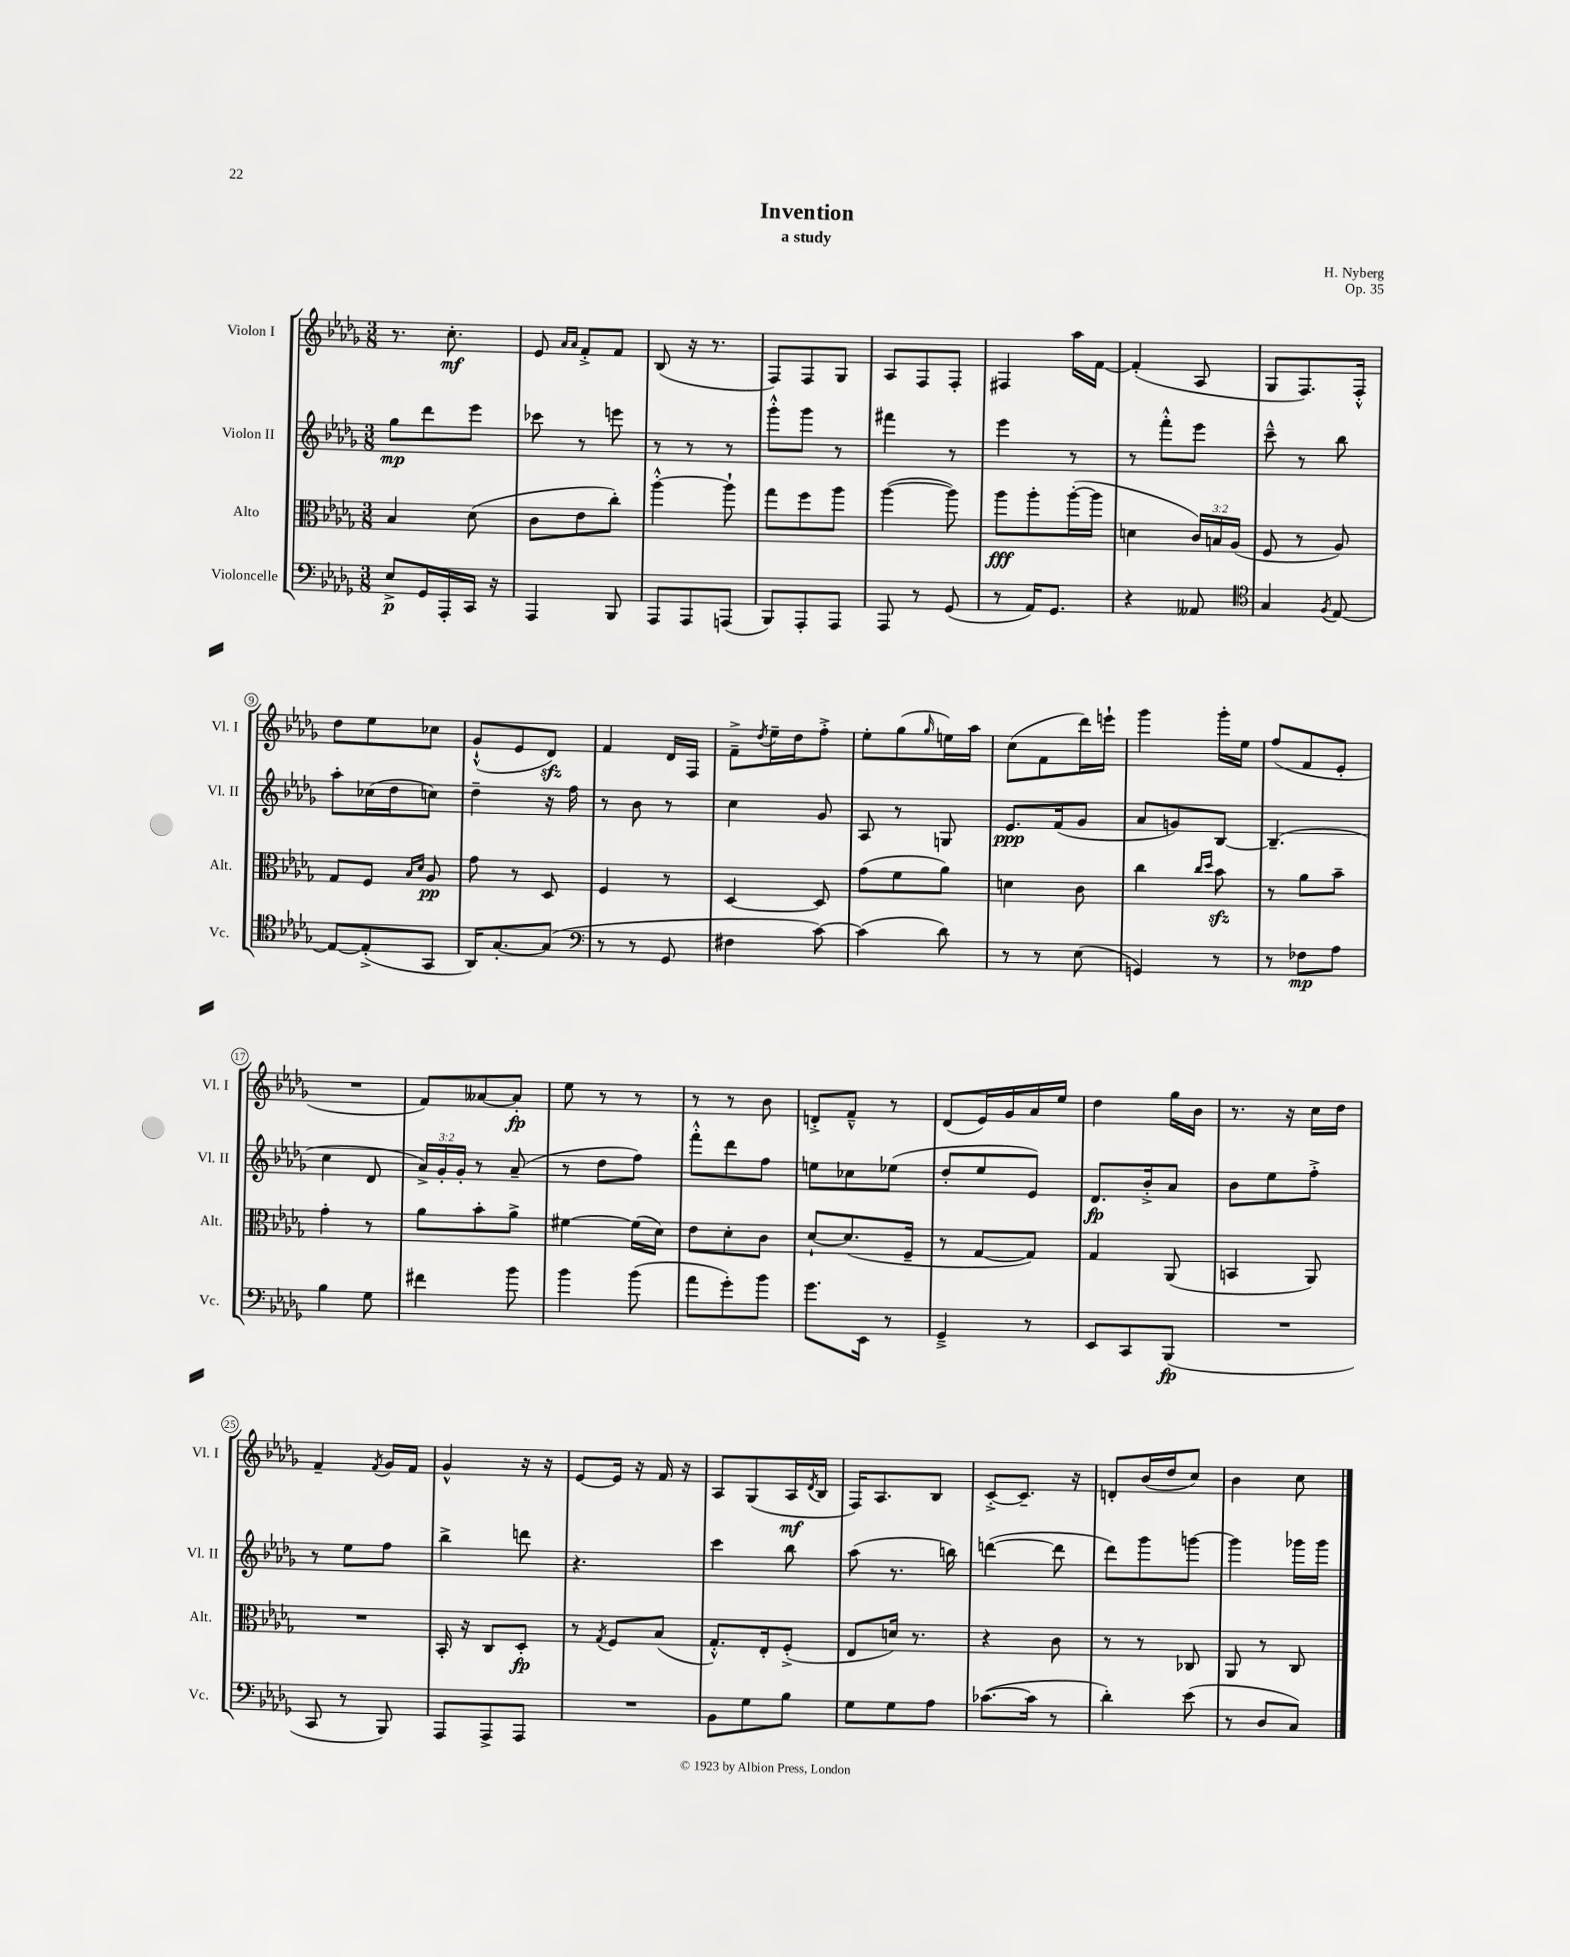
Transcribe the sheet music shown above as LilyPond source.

\header { title = "Invention" composer = "H. Nyberg" subtitle = "a study" opus = "Op. 35" }
<<
\new StaffGroup <<
\new Staff = "s0" \with { instrumentName = "Violon I" shortInstrumentName = "Vl. I" } {
    \clef treble \key des \major \numericTimeSignature \time 3/8
    r8. c''8.-.\mf |
    ees'8 \grace { aes'16 aes'16 } f'8-.-> f'8 |
    bes8( r16 r8. |
    f8) f8 ges8 |
    aes8 f8 f8-. |
    fis4 aes''16 f'16~ |
    f'4-.( aes8 |
    ges8 f8.) f16-.-^ |
    des''8 ees''8 ces''8 |
    ges'8-!-^( ees'8 des'8\sfz) |
    f'4 des'16 f16 |
    f'8---> \acciaccatura { des''8 } ees''16-- des''16 f''8-.-> |
    ees''8-. ges''8( \grace { ges''16 } e''16) aes''16 |
    c''8( f'8 des'''16) e'''16-! |
    ges'''4 ges'''16-. ees''16 |
    f''8( f'8 ees'8-. |
    R4. |
    f'8) aeses'8~ aeses'8-.\fp |
    ees''8 r8 r8 |
    r8 r8 bes'8 |
    d'8-.-> f'8---^ r8 |
    des'8( ees'16) ges'16 aes'16 ees''16 |
    des''4 ges''16 bes'16 |
    r8. r16 c''16 des''16 |
    f'4-- \acciaccatura { f'8 } ges'16 f'16 |
    ges'4-^ r16 r16 |
    ees'8~ ees'16 r16 f'16 r16 |
    aes8 ges8( aes16\mf \acciaccatura { des'8 } bes16 |
    f16) aes8. bes8 |
    c'8~-.-> c'8.-- r16 |
    d'8-. bes'16( des''16 c''8) |
    bes'4 c''8 \bar "|." |
}
\new Staff = "s1" \with { instrumentName = "Violon II" shortInstrumentName = "Vl. II" } {
    \clef treble \key des \major \numericTimeSignature \time 3/8 \override Staff.TupletNumber.text = #tuplet-number::calc-fraction-text
    ges''8\mp des'''8 ees'''8 |
    ces'''8 r8 e'''8 |
    r8 r8 r8 |
    ges'''8-.-^ ges'''8 r8 |
    fis'''4 r8 |
    ees'''4 r8 |
    r8 f'''8-.-^ ees'''8 |
    c'''8---^ r8 bes''8 |
    aes''8-. ces''16( des''16 c''8) |
    des''4-- r16 f''16 |
    r8 bes'8 r8 |
    c''4 ges'8 |
    aes8 r8 g8 |
    ees'8.\ppp f'16( ges'8 |
    aes'8 g'8) bes8~ |
    bes4.--( |
    c''4 des'8 |
    \tuplet 3/2 { aes'16->) ges'16-. ges'16-. } r8 aes'8--( |
    r8 des''8 f''8) |
    f'''8-.-^ des'''8 f''8 |
    e''8 ces''8 ees''8( |
    des''8-. ees''8 ees'8) |
    des'8.\fp bes'16-.-> aes'8 |
    bes'8 ees''8 f''8-.-> |
    r8 ees''8 f''8 |
    bes''4-> d'''8 |
    r4. |
    c'''4 bes''8 |
    aes''8( r8. b''16) |
    d'''4~( d'''8 |
    des'''8) ges'''8 g'''8~ |
    g'''4 ges'''16 ges'''16 \bar "|." |
}
\new Staff = "s2" \with { instrumentName = "Alto" shortInstrumentName = "Alt." } {
    \clef alto \key des \major \numericTimeSignature \time 3/8 \override Staff.TupletNumber.text = #tuplet-number::calc-fraction-text
    bes4 des'8( |
    c'8 ees'8 c''8-.) |
    aes''4~-.-^ aes''8-! |
    ges''8 f''8 aes''8 |
    aes''4~( aes''8) |
    aes''8\fff aes''8-. aes''16~-.( aes''16 |
    d'4 \tuplet 3/2 { c'16) b16 aes16( } |
    f8 r8 aes8) |
    ges8 f8 \grace { bes16 des'16 } aes8\pp |
    ges'8 r8 des8 |
    f4 r8 |
    des4~ des8 |
    ges'8( f'8 aes'8) |
    d'4 c'8 |
    c''4 \grace { c''16 des''16 } bes'8\sfz |
    r8 aes'8 bes'8-- |
    ges'4-. r8 |
    aes'8 bes'8-. aes'8-> |
    fis'4~ fis'16( des'16) |
    ees'8 des'8-. c'8 |
    des'8~-! des'8.( f16-- |
    r8 ges8~ ges8) |
    ges4 aes,8( |
    b,4 aes,8) |
    R4. |
    bes,16-. r16 c8 des8-.\fp |
    r8 \acciaccatura { ges8 } f8 bes8( |
    ges8.-.-^) ees16-. f8-.->( |
    ees8 d'16) r8. |
    r4 c'8 |
    r8 r8 ces8 |
    aes,8 r8 c8 \bar "|." |
}
\new Staff = "s3" \with { instrumentName = "Violoncelle" shortInstrumentName = "Vc." } {
    \clef bass \key des \major \numericTimeSignature \time 3/8
    ees8->\p ges,16 aes,,16-. c,16 r16 |
    aes,,4 bes,,8 |
    aes,,8 aes,,8 a,,8( |
    bes,,8) aes,,8-. aes,,8 |
    aes,,8 r8 ges,8( |
    r8 aes,16) ges,8. |
    r4 aeses,8 |
    \clef tenor ges4 \acciaccatura { f8 } ees8~ |
    ees8~ ees8-.->( ges,8 |
    aes,16) ges8.~-. ges8( |
    \clef bass r8 r8 ges,8 |
    fis4 c'8~) |
    c'4( des'8) |
    r8 r8 ees8( |
    g,4) r8 |
    r8 fes8\mp aes8 |
    bes4 ges8 |
    fis'4 bes'8 |
    bes'4 bes'8( |
    aes'8 ges'8-.) bes'8 |
    ges'8. ees,16 r8 |
    ges,4---> r8 |
    ees,8 c,8 bes,,8\fp( |
    R4. |
    c,8 r8 bes,,8) |
    aes,,8 aes,,8-> aes,,8 |
    R4. |
    bes,8 ges8 bes8 |
    ges8 ges8 aes8 |
    ces'8.~( ces'16 r8 |
    des'4-.) ees'8( |
    r8 des8 c8) \bar "|." |
}
>>
>>
\layout { \context { \Score \override BarNumber.stencil = #(make-stencil-circler 0.1 0.3 ly:text-interface::print) } }
